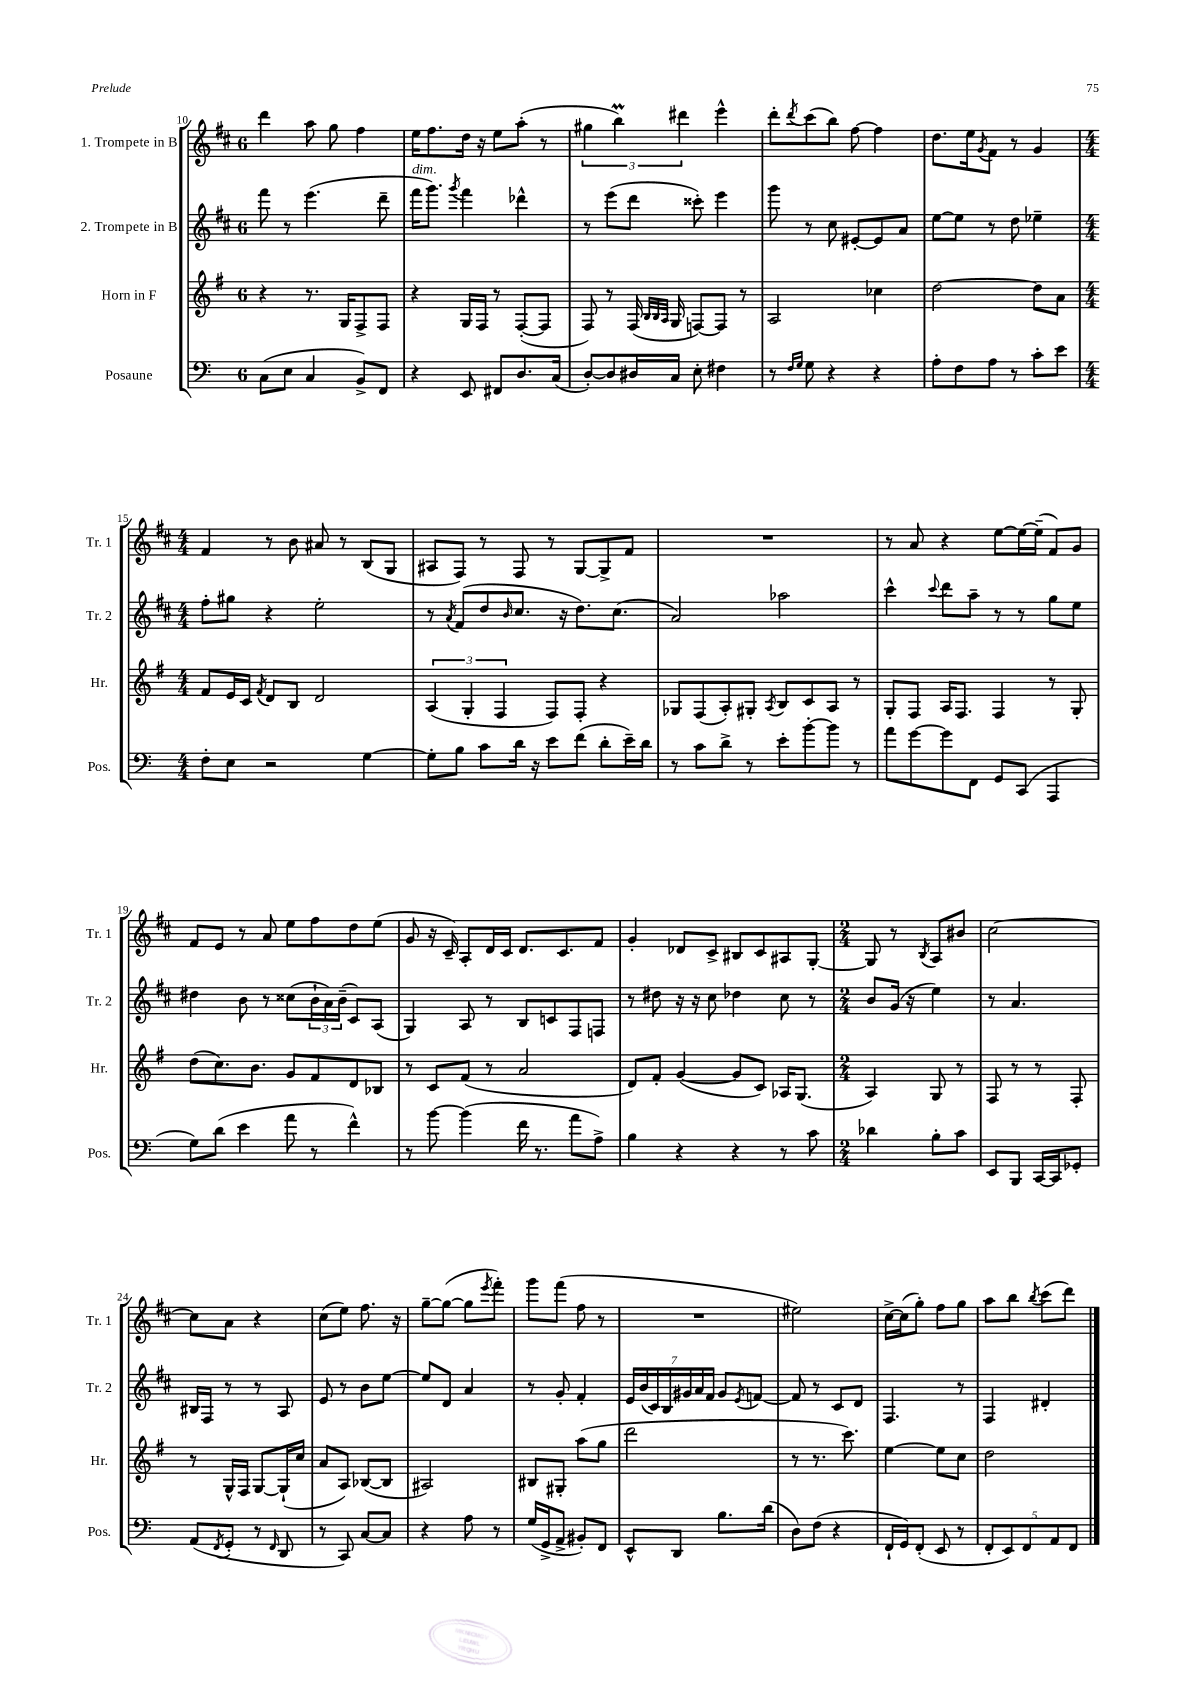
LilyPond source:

<<
\new StaffGroup <<
\new Staff = "s0" \with { instrumentName = "1. Trompete in B" shortInstrumentName = "Tr. 1" } {
    \clef treble \key d \major \once \override Staff.TimeSignature.style = #'single-digit \time 6/8
    d'''4 a''8 g''8 fis''4 |
    e''16 fis''8. d''16 r16 e''8 a''8-.( r8 |
    \tuplet 3/2 { gis''4 b''4\prall) dis'''4 } e'''4-^ |
    d'''8-. \acciaccatura { d'''8 } cis'''8( b''8) fis''8~ fis''4 |
    d''8. e''16 \acciaccatura { g'8 } fis'8 r8 g'4 |
    \numericTimeSignature \time 4/4 fis'4 r8 b'8 ais'8 r8 b8( g8 |
    ais8 fis8) r8 fis8 r8 g8~ g8-> fis'8 |
    R1 |
    r8 a'8 r4 e''8~ e''16~ e''16--( fis'8) g'8 |
    fis'8 e'8 r8 a'8 e''8 fis''8 d''8 e''8( |
    g'8 r16 cis'16--) a8-. d'16 cis'16 d'8. cis'8. fis'8 |
    g'4-. des'8 cis'8-> bis8 cis'8 ais8 g8~-. |
    \numericTimeSignature \time 2/4 g8 r8 \acciaccatura { b8 } a8 bis'8 |
    cis''2~ |
    cis''8 a'8 r4 |
    cis''8( e''8) fis''8. r16 |
    g''8~-- g''8~( g''8 \acciaccatura { e'''8 } fis'''8-.) |
    g'''8 fis'''8( fis''8 r8 |
    R2 |
    eis''2) |
    cis''16~-> cis''16( g''8-.) fis''8 g''8 |
    a''8 b''8 \acciaccatura { b''8 } cis'''8( d'''8) \bar "|." |
}
\new Staff = "s1" \with { instrumentName = "2. Trompete in B" shortInstrumentName = "Tr. 2" } {
    \clef treble \key d \major \once \override Staff.TimeSignature.style = #'single-digit \time 6/8
    fis'''8 r8 e'''4.( d'''8-- |
    fis'''16^\markup { \italic "dim." } g'''8.) \acciaccatura { g'''8 } fis'''4 des'''4-^ |
    r8 e'''8( d'''8 cisis'''8-.) e'''4 |
    g'''8 r8 cis''8 eis'8~-. eis'8 a'8 |
    e''8~ e''8 r8 d''8 ees''4-- |
    \numericTimeSignature \time 4/4 fis''8-. gis''8 r4 e''2-. |
    r8 \acciaccatura { a'8 } fis'8( d''8 \grace { b'16 } cis''8. r16 d''8.) cis''8.( |
    a'2) aes''2 |
    cis'''4-^ \appoggiatura { cis'''8 } d'''8 a''8-- r8 r8 g''8 e''8 |
    dis''4 b'8 r8 cisis''8( \tuplet 3/2 { b'16-! a'16) b'16--( } cis'8) a8( |
    g4) a8 r8 b8 c'8 fis8 f8 |
    r8 dis''8 r16 r16 cis''8 des''4 cis''8 r8 |
    \numericTimeSignature \time 2/4 b'8 g'16( r16 e''4) |
    r8 a'4. |
    bis16 fis16 r8 r8 a8 |
    e'8 r8 b'8 e''8~ |
    e''8 d'8 a'4 |
    r8 g'8-. fis'4-. |
    \tuplet 7/4 { e'16 b'16( cis'16) b16 gis'16 a'16 fis'16 } gis'8 \acciaccatura { e'8 } f'8~ |
    f'8 r8 cis'8 d'8 |
    fis4. r8 |
    fis4 dis'4-. \bar "|." |
}
\new Staff = "s2" \with { instrumentName = "Horn in F" shortInstrumentName = "Hr." } {
    \clef treble \key g \major \once \override Staff.TimeSignature.style = #'single-digit \time 6/8
    r4 r8. g16 fis8-> fis8 |
    r4 g16 fis16 r8 fis8~-.( fis8 |
    fis8) r8 fis16( \grace { b32 b32 a32 } g16 f8~) f8 r8 |
    a2 ces''4 |
    d''2~ d''8 a'8 |
    \numericTimeSignature \time 4/4 fis'8 e'16 c'16 \acciaccatura { fis'8 } d'8 b8 d'2 |
    \tuplet 3/2 { a4( g4-. fis4 } fis8) fis8-. r4 |
    ges8 fis8( a8-.) gis8-. \acciaccatura { a8 } b8 c'8 a8 r8 |
    g8-. fis8 a16 fis8. fis4 r8 g8-. |
    d''8( c''8.) b'8. g'8 fis'8 d'8 bes8 |
    r8 c'8 fis'8( r8 a'2 |
    d'8) fis'8-. g'4~( g'8 c'8) aes16 g8.( |
    \numericTimeSignature \time 2/4 a4) g8 r8 |
    fis8 r8 r8 fis8-. |
    r8 g16-^ fis16 g8~ g16-!( c''16 |
    a'8 a8) bes8~( bes8 |
    ais2) |
    bis8 gis8-. a''8( g''8 |
    d'''2 |
    r8 r8. c'''8.) |
    e''4~ e''8 c''8 |
    d''2 \bar "|." |
}
\new Staff = "s3" \with { instrumentName = "Posaune" shortInstrumentName = "Pos." } {
    \clef bass \key c \major \once \override Staff.TimeSignature.style = #'single-digit \time 6/8
    c8( e8 c4 b,8->) f,8 |
    r4 e,8 fis,8 d8. c16( |
    d8~-.) d8 dis16 c16 e8-. fis4 |
    r8 \grace { f16 g16 } g8 r4 r4 |
    a8-. f8 a8 r8 c'8-. e'8 |
    \numericTimeSignature \time 4/4 f8-. e8 r2 g4~ |
    g8-. b8 c'8 d'16 r16 e'8 f'8( d'8-. e'16--) d'16 |
    r8 c'8 d'8-> r8 e'8-. b'8~-. b'8 r8 |
    a'8 g'8~ g'8 f,8 g,8 c,8( a,,4 |
    g8) d'8( e'4 a'8 r8 f'4-^) |
    r8 b'8~ b'4( f'16 r8. a'8 a8->) |
    b4 r4 r4 r8 c'8 |
    \numericTimeSignature \time 2/4 des'4 b8-. c'8 |
    e,8 b,,8 c,16~ c,16 ges,8-. |
    a,8( \acciaccatura { f,8 } g,8-. r8 \grace { f,16 } d,8 |
    r8 c,8) c8~ c8 |
    r4 a8 r8 |
    g16( g,16-> a,8-> bis,8-.) f,8 |
    e,8-^ d,8 b8. d'16( |
    d8) f8( r4 |
    f,16-! g,16) f,8-.( e,8 r8 |
    \tuplet 5/4 { f,8-. e,8) f,8 a,8 f,8 } \bar "|." |
}
>>
>>
\layout { \context { \Score currentBarNumber = #10 } }
